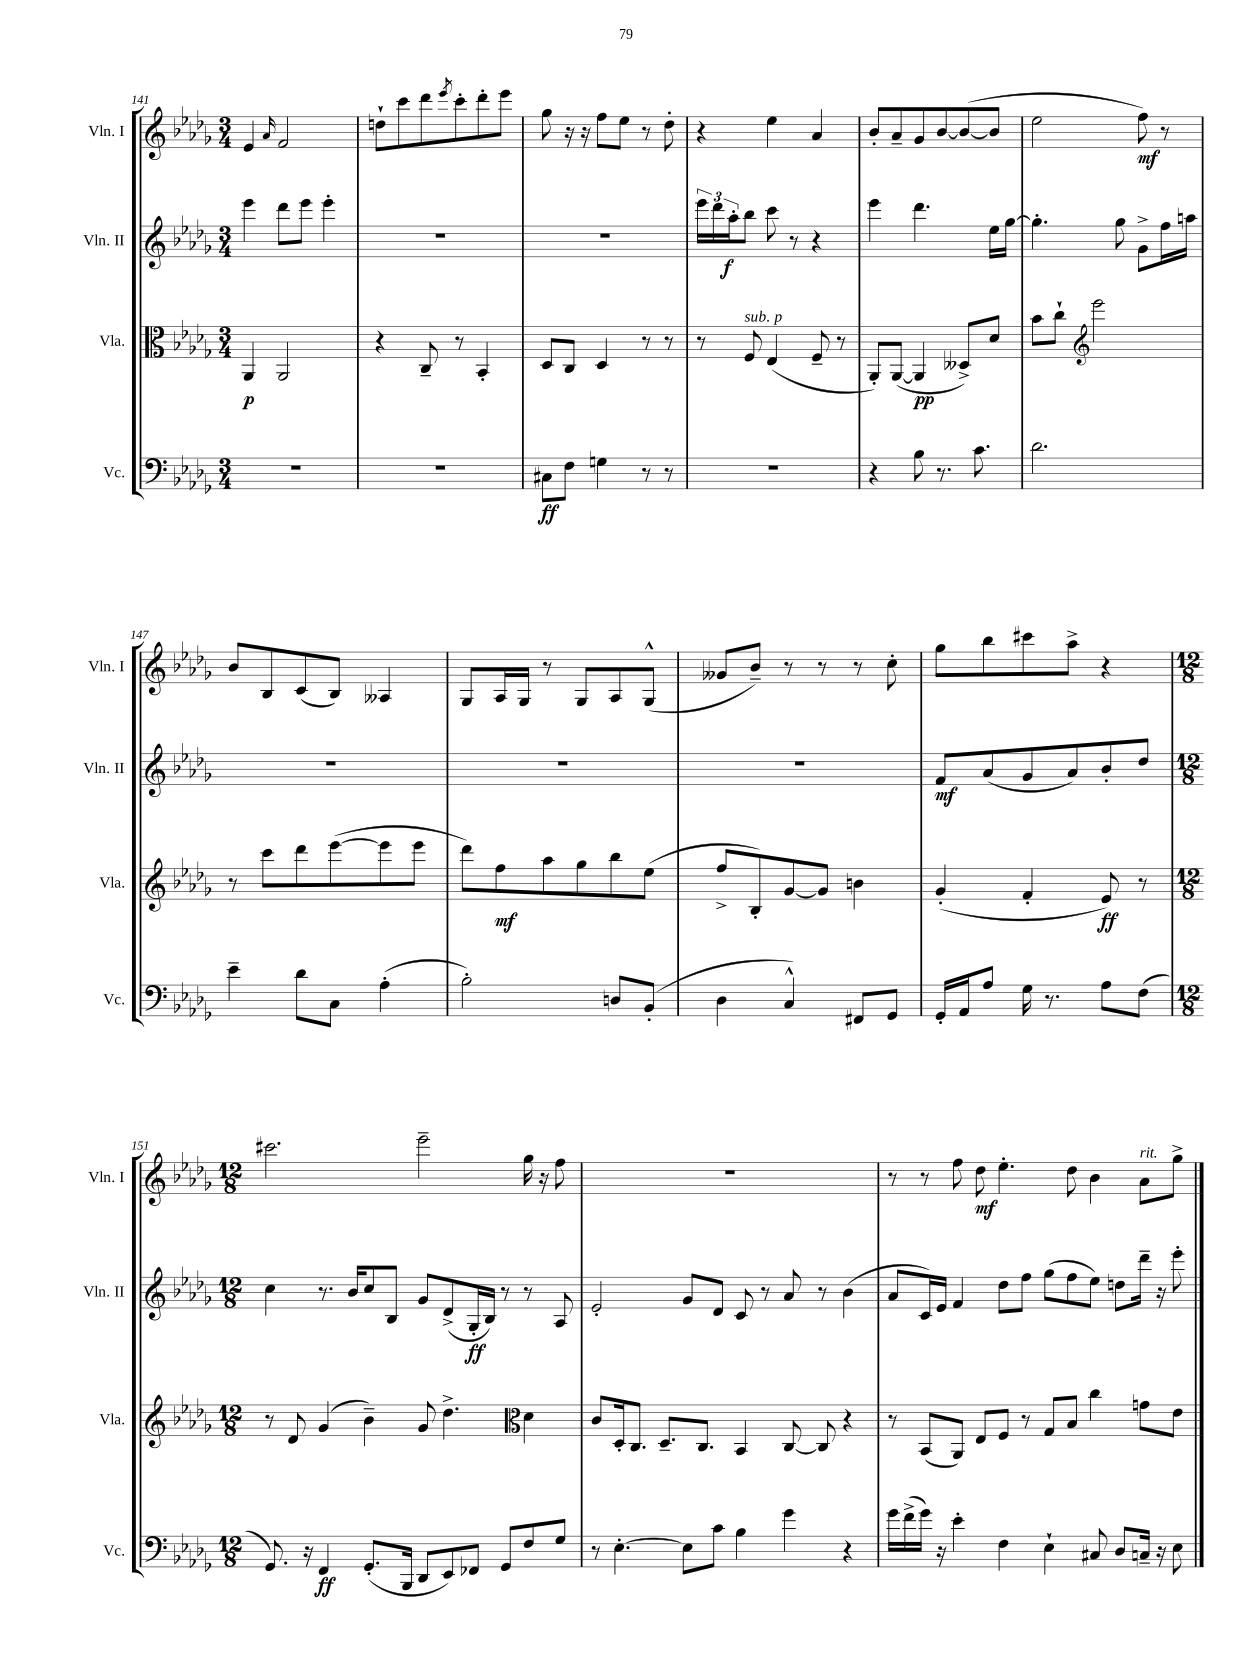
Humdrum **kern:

**kern	**kern	**kern	**kern
*staff4	*staff3	*staff2	*staff1
*clefF4	*clefC3	*clefG2	*clefG2
*k[b-e-a-d-g-]	*k[b-e-a-d-g-]	*k[b-e-a-d-g-]	*k[b-e-a-d-g-]
*M3/4	*M3/4	*M3/4	*M3/4
2.r	4AA-/	4eee-\	4e-/
.	.	.	16qqa-/
.	2AA-/	8ddd-\L	2f/
.	.	8eee-\J	.
.	.	4eee-'\	.
=	=	=	=
2.r	4r	2.r	8dd`\L
.	.	.	8ccc\
.	8C~/	.	8ddd-\
.	.	.	8qeee-/
.	8r	.	8ccc'\
.	4BB-'/	.	8ddd-'\
.	.	.	8eee-\J
=	=	=	=
8C#\L	8D-/L	2.r	8gg-\
8F\J	8C/J	.	16r
.	.	.	16r
4G\	4D-/	.	8ff\L
.	.	.	8ee-\J
8r	8r	.	8r
8r	8r	.	8dd-'\
=	=	=	=
2.r	8r	24eee-\LL	4r
.	.	24ddd-\	.
.	.	24aa-'\J	.
.	8F/	8bb-\J	.
.	(4E-/	8ccc\	4ee-\
.	.	8r	.
.	8F~/	4r	4a-/
.	8r	.	.
=	=	=	=
4r	8AA-'/L)	4eee-\	8b-'/L
.	([8AA-/J	.	8a-~/
8B-\	4AA-/]	4.ddd-\	8g-/
8.r	.	.	[8b-/
.	8D--^/L)	.	(8b-/_
8.c\	.	.	.
.	8d-/J	16ee-\LL	8b-/]J
.	.	[16gg-\JJ	.
=	=	=	=
2.d-\	8b-\L	4.gg-'\]	2ee-\
.	8cc`\J	.	.
*	*clefG2	*	*
.	2eee-\	.	.
.	.	8gg-\	.
.	.	8g-^\L	8ff\)
.	.	16ff\L	8r
.	.	16aa\JJ	.
=	=	=	=
4e-~\	8r	2.r	8b-/L
.	8ccc\L	.	8B-/
8d-\L	8ddd-\	.	(8c/
8C\J	([8eee-\	.	8B-/J)
(4A-'\	8eee-\]	.	4A--/
.	8eee-\J	.	.
=	=	=	=
2B-'\)	8ddd-\L)	2.r	8G-/L
.	8ff\	.	16A-/L
.	.	.	16G-/JJ
.	8aa-\	.	8r
.	8gg-\	.	8G-/L
8D/L	8bb-\	.	8A-/
(8BB-'/J	(8ee-\J	.	(8G-^^/J
=	=	=	=
4D-\	8ff^/L	2.r	8g--/L
.	8B-'/)	.	8b-~/J)
4C^^/)	[8g-/	.	8r
.	8g-/]J	.	8r
8FF#/L	4b\	.	8r
8GG-/J	.	.	8cc'\
=	=	=	=
16GG-'/LL	(4g-'/	8f/L	8gg-\L
16AA-/J	.	.	.
8A-/J	.	(8a-/	8bb-\
16G-\	4f'/	8g-/	8ccc#\
8.r	.	.	.
.	.	8a-/)	8aa-^\J
8A-\L	8e-/)	8b-'/	4r
(8F\J	8r	8dd-/J	.
=	=	=	=
*M12/8	*M12/8	*M12/8	*M12/8
8.GG-/)	8r	4cc\	2.ccc#\
.	8d-/	.	.
16r	.	.	.
4FF/	(4g-/	8.r	.
.	.	16b-/LK	.
(8.GG-'/L	4b-~\)	8cc/	.
.	.	8B-/J	.
16BBB-/Jk	.	.	.
8DD-/L	8g-/	8g-/L	2eee-~\
8EE-/)	4.dd-^\	(8d-^/	.
8FF-/J	.	16G-'/L	.
.	.	16B-/JJ)	.
8GG-/L	.	8r	.
*	*clefC3	*	*
8F/	4d-\	8r	16gg-\
.	.	.	16r
8G-/J	.	8A-/	8ff\
=	=	=	=
8r	8c/L	2e-'/	1.r
[4.E-'\	16D-'/k	.	.
.	8.C/J	.	.
.	8.D-~/L	.	.
8E-\]L	.	8g-/L	.
.	8.C/J	.	.
8c\J	.	8d-/J	.
4B-\	4BB-/	8c/	.
.	.	8r	.
4g-\	[8C/	8a-/	.
.	8C/]	8r	.
4r	4r	(4b-\	.
=	=	=	=
16g-\LL	8r	8a-/L	8r
(16f^\	.	.	.
16g-\JJ)	(8BB-/L	16c/L)	8r
16r	.	16e-/JJ	.
4e-'\	8AA-/J)	4f/	8ff\
.	8E-/L	.	8dd-\
4F\	8F/J	8dd-\L	4.ee-'\
.	8r	8ff\J	.
4E-`\	8G-/L	(8gg-\L	.
.	8B-/J	8ff\	8dd-\
8C#/	4cc\	8ee-\J)	4b-\
8D-/L	.	8dd\L	.
16C~/Jk	8g\L	16ddd-~\Jk	8a-\L
16r	.	16r	.
8E-\	8e-\J	8eee-'\	8gg-^\J
==	==	==	==
*-	*-	*-	*-
